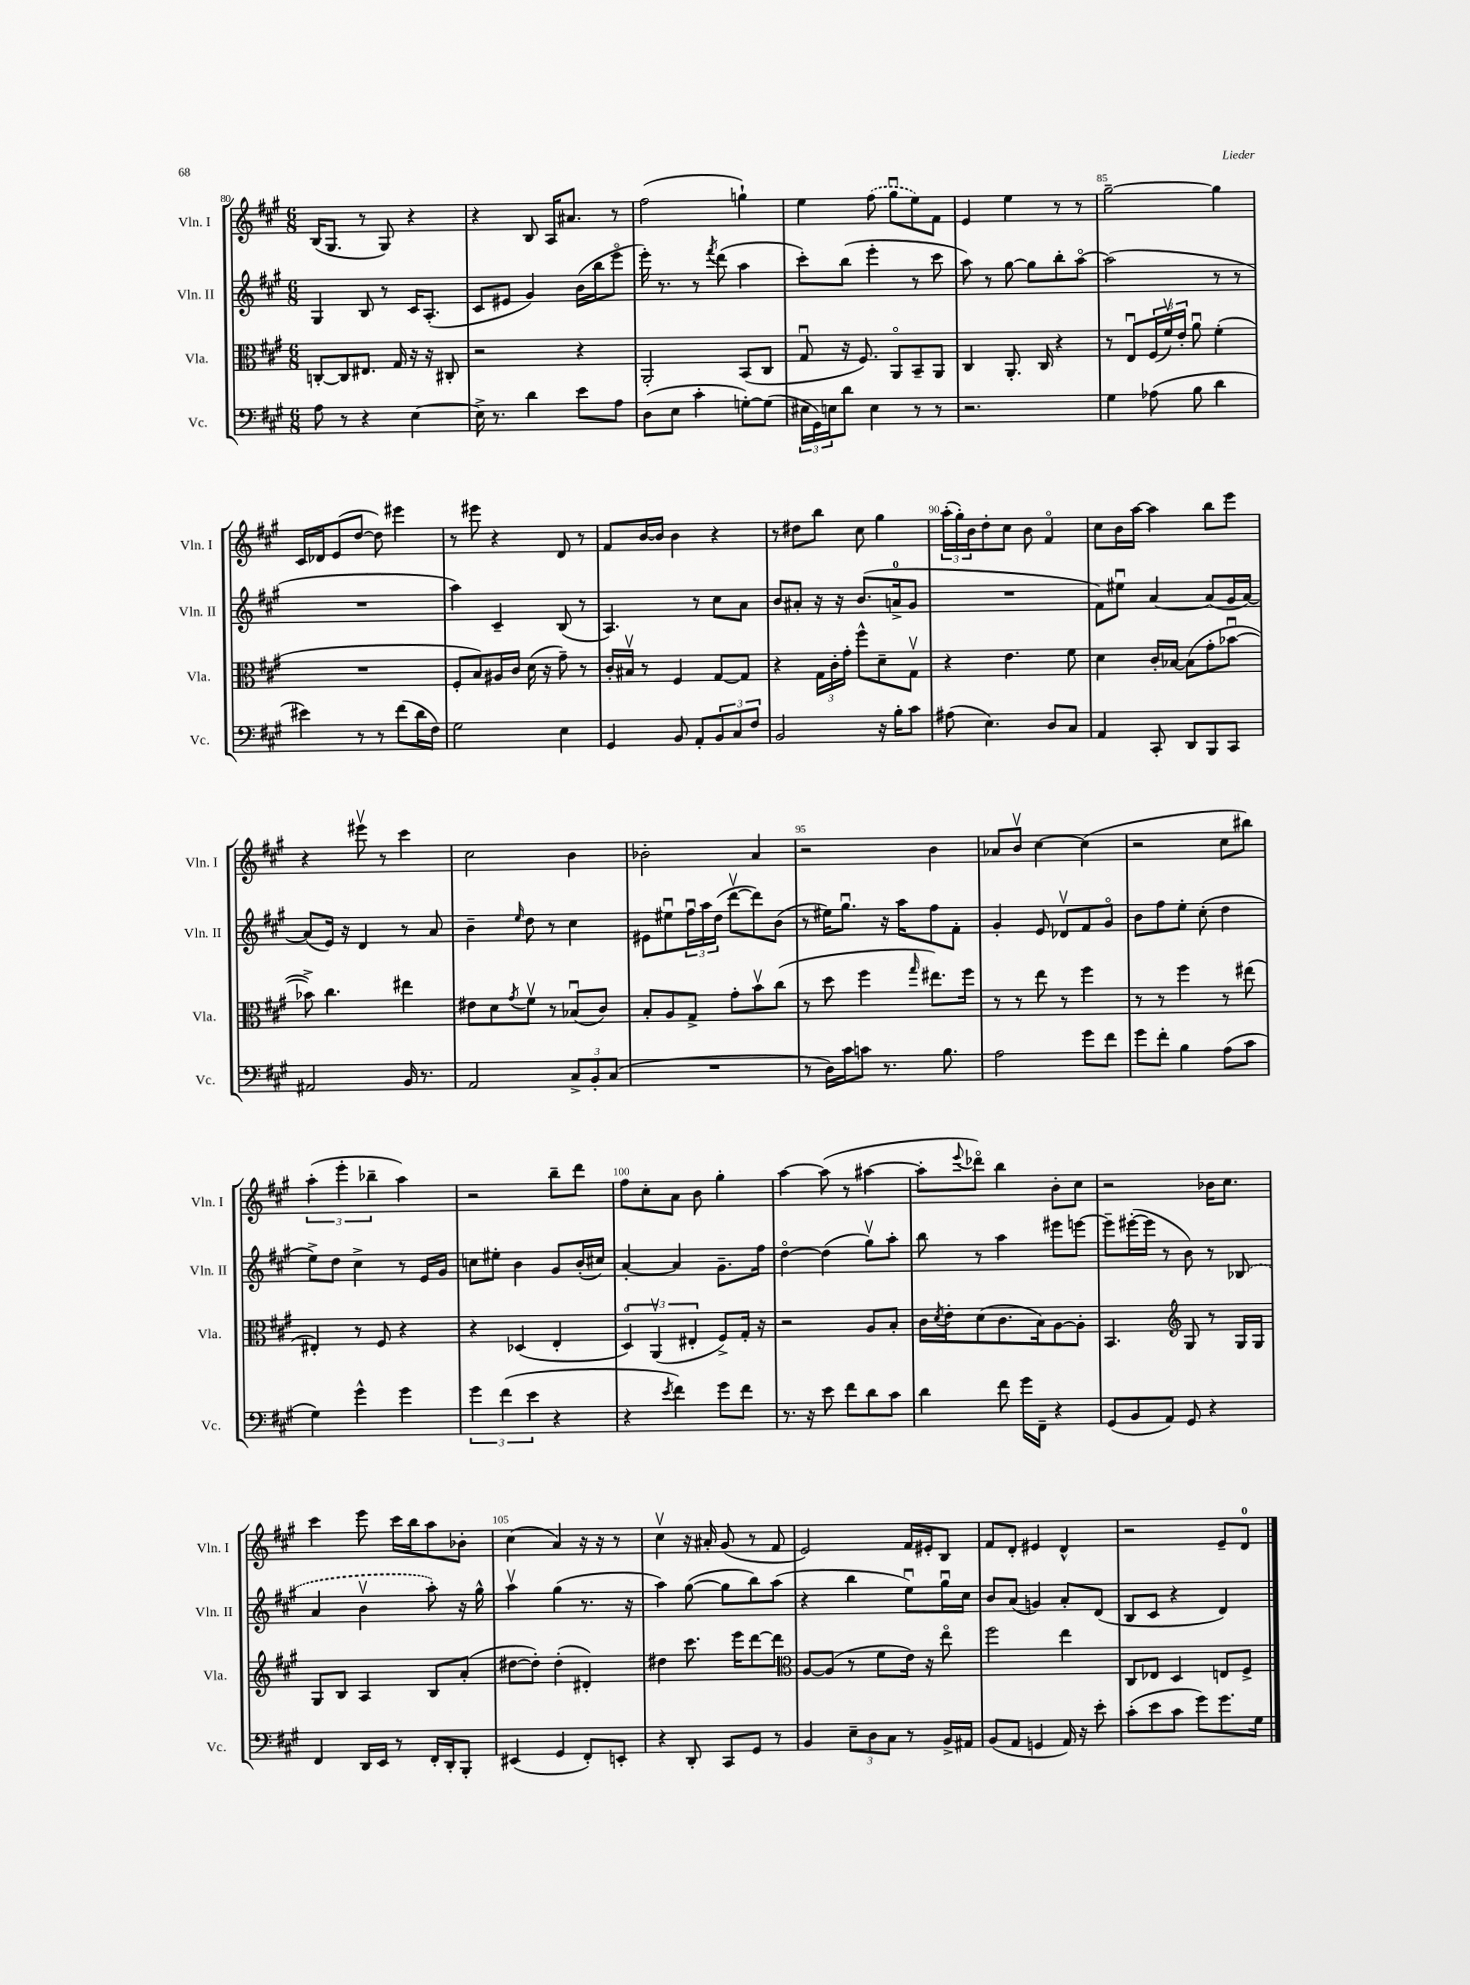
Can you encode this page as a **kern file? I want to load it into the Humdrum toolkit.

**kern	**kern	**kern	**kern
*part4	*part3	*part2	*part1
*staff4	*staff3	*staff2	*staff1
*I"Vc.	*I"Vla.	*I"Vln. II	*I"Vln. I
*I'Vc.	*I'Vla.	*I'Vln. II	*I'Vln. I
*clefF4	*clefC3	*clefG2	*clefG2
*k[f#c#g#]	*k[f#c#g#]	*k[f#c#g#]	*k[f#c#g#]
*M6/8	*M6/8	*M6/8	*M6/8
=80	=80	=80	=80
8A\	[8Cn'/L	4G#/	(16B/KL
.	.	.	8.G#/J
8r	8C/]	.	.
4r	8.E#X/J	8B/	8r
.	.	8r	8G#/)
.	16G#/	.	.
[4E\	16r	16c#/KL	4r
.	16r	(8.A'/J	.
.	8C#X'/	.	.
=81	=81	=81	=81
16E^\]	2r	8c#/L	4r
8.r	.	.	.
.	.	8e#X/J	.
4d\	.	4g#/)	8B/
.	.	.	16A/KL
.	.	.	8.a#X/J
8e\L	4r	(16b\LL	.
.	.	16bb\J	.
8A\J	.	8eee\J	8r
=82	=82	=82	=82
(8D\L	2AA'/	16eee'\)	(2ff#\
.	.	8.r	.
8E\J	.	.	.
4c#'\	.	8r	.
.	.	8qfff#/	.
.	.	(8ddd\	.
[8Gn'\L)	(8BB/L	4aa\	4ggn`\)
(8G\J]	8C#/J	.	.
=83	=83	=83	=83
24E#X\LL	8G#u/	8ccc#'\L)	4ee\
24GG#\)	.	.	.
24En\J	.	.	.
8d\J	16r	(8bb\J	.
.	8.F#/)	.	.
4E\	.	4eee'\	(8ff#\
.	8AA/L	.	8gg#u\L
8r	8BB~/	8r	8ee\)
8r	8AA/J	8ccc#\	8f#\J
=84	=84	=84	=84
2.r	4C#/	8aa\)	4e/
.	.	8r	.
.	8.AA'/	[8gg#\	4ee\
.	.	8gg#\L]	.
.	16C#/	.	.
.	4r	8bb'\	8r
.	.	[8aa\J	8r
=85	=85	=85	=85
4G#\	8r	(2aa\]	[2gg#~\
.	8Eu/L	.	.
(8A-X\	(24F#/L	.	.
.	24f#v/)	.	.
.	24e'/JJ	.	.
8B\	8au\	.	.
4d\	(4f#'\	8r	4gg#\]
.	.	8r	.
!!LO:LB:g=z
=86	=86	=86	=86
4e#X\)	2.r	2.r	16c#/LL
.	.	.	16d-X/J
.	.	.	(8e/
8r	.	.	[8dd/J
8r	.	.	8dd\])
(8f#\L	.	.	4eee#X\
16d\L	.	.	.
16F#\JJ)	.	.	.
=87	=87	=87	=87
2G#\	8F#'/L	4aa\)	8r
.	8B/)	.	8eee#X\
.	16A#X/L	4c#~/	4r
.	16c#/JJ	.	.
.	(16d\	.	.
.	16r	.	.
4E\	8g#~\)	(8B/	8d/
.	8r	8r	8r
=88	=88	=88	=88
4GG#/	16c#'/LL	4.A/)	8f#/L
.	16B#Xv/JJ	.	.
.	8r	.	[16b/L
.	.	.	16b/JJ]
8BB/	4F#/	.	4b\
8AA'/L	.	8r	.
12BB/	[8G#/L	8cc#\L	4r
12C#/	.	.	.
.	8G#/J]	8a\J	.
12F#/J	.	.	.
=89	=89	=89	=89
2BB/	4r	8b/L	8r
.	.	8a#X'/J	8dd#X\L
.	24G#\LL	16r	8bb\J
.	24c#'\	.	.
.	.	16r	.
.	24g#'\JJ	.	.
.	8ff#^^\L	(8.b/L	8cc#\
16r	8d~\	.	4gg#\
16B'\KL	.	16an^/k	.
8c#\J	8G#v\J	8g#/J	.
=90	=90	=90	=90
(8A#X\	4r	2.r	(24aa'\LL
.	.	.	24gg#'\)
.	.	.	24b\J
4.E\)	.	.	8dd'\
.	4.e\	.	8cc#\J
.	.	.	8b\
8D/L	.	.	4f#/
8C#/J	8f#\	.	.
=91	=91	=91	=91
4AA/	4d\	8f#\L)	8cc#\L
.	.	8ee#Xu\J	16b\L
.	.	.	[16aa\JJ
8CC#'/	16c#'/LL	[4a/	4aa\]
.	[16B-X/JJ	.	.
8DD/L	(8B-\L]	.	.
8BBB/	8g#'\	(8a/L]	8bb\L
8CC#/J	[8b-Xu\J	16g#/L	8eee\J
.	.	[16a/JJ)	.
!!LO:LB:g=z
=92	=92	=92	=92
2AA#X/	8b-X^\])	(8a/L]	4r
.	4.cc#\	16e/Jk)	.
.	.	16r	.
.	.	4d/	8eee#Xv\
.	.	.	8r
16BB/	4ee#X\	8r	4ccc#\
8.r	.	.	.
.	.	8a/	.
=93	=93	=93	=93
2AA/	8e#X\L	4b~\	2cc#\
.	8d\	.	.
.	8qg#/	16qqee/	.
.	8f#v\J	8dd\	.
.	8r	8r	.
12C#^/L	(8B-Xu/L	4cc#\	4b\
12BB'/	.	.	.
.	8c#/J)	.	.
(12C#/J	.	.	.
=94	=94	=94	=94
2.r	8B'/L	8e#X\L	2b-X'\
.	8A/	8ee#Xu\	.
.	8G#^/J	24ff#u\L	.
.	.	24aa\	.
.	.	(24dd\JJ	.
.	8g#'\L	[8dddv\L	.
.	8bv\	8ddd\])	4a/
.	(8cc#\J	(8b\J	.
=95	=95	=95	=95
8r	8r	8r	2r
16D\LL)	8dd\	16ee#X\KL)	.
16c#\J	.	8.gg#u\J	.
8cn\J	4ff#\	.	.
8.r	.	16r	.
.	.	16aa\KL	.
.	16qqgg#/	.	.
.	8.ee#X\L)	8ff#\	4b\
8.B\	.	.	.
.	.	8f#'\J	.
.	16ff#\Jk	.	.
=96	=96	=96	=96
2A\	8r	4g#'/	8a-X/L
.	8r	.	8bv/J
.	8ee\	8e/	[4cc#\
.	8r	8d-Xv/L	.
8g#\L	4ff#\	8f#/	(4cc#\]
8f#\J	.	8g#/J	.
=97	=97	=97	=97
8g#\L	8r	8b\L	2r
8f#'\J	8r	8ff#\	.
4B\	4ff#\	8ee'\J	.
.	.	(8cc#'\	.
(8A\L	8r	4dd\	8cc#\L
8c#\J	(8ee#X\	.	8bb#X\J)
!!LO:LB:g=z
=98	=98	=98	=98
4G#\)	4E#X'/)	8ee^\L)	(6aa'\
.	.	8dd\J	.
.	.	.	6eee'\
4g#^^\	8r	4cc#^\	.
.	.	.	6bb-X~\
.	8F#/	.	.
4g#\	4r	8r	4aa\)
.	.	16e/LL	.
.	.	16g#/JJ	.
=99	=99	=99	=99
6g#\	4r	8ccn\L	2r
.	.	8ee#X'\J	.
(6f#\	.	.	.
.	(4D-X/	4b\	.
6e\	.	.	.
4r	4E'/	8g#/L	8bb~\L
.	.	(16b'/L	8ddd\J
.	.	16cc#X/JJ)	.
=100	=100	=100	=100
4r	6D/)	[4a'/	8ff#\L
.	.	.	8cc#'\
.	(6AAv/	.	.
8qe/	.	.	.
4f#\)	.	4a/]	8a\J
.	6E#X'/	.	.
.	.	.	8b\
8g#\L	8F#^/L)	8.g#~\L	4gg#'\
8f#\J	16G#'/Jk	.	.
.	16r	16ff#\Jk	.
=101	=101	=101	=101
8.r	2r	[4dd\	[4aa\
16r	.	.	.
8e\	.	(4dd\]	(8aa\]
8f#\L	.	.	8r
8d\	8A/L	8gg#v\L)	[4aa#X\
8c#\J	8B'/J	8aa'\J	.
=102	=102	=102	=102
4d\	16c#\LL	8bb\	8aa#'\L]
.	8qd/	.	.
.	16e'\J	.	.
.	.	.	8qqeee/
.	(8d\	8r	8ddd-X\J)
8f#\	8.c#\	4aa\	4bb\
16g#\LL	.	.	.
16FF#~\JJ	16B\k)	.	.
4r	[8A\	8eee#X\L	8b'\L
.	8A'\J]	[8eeen\J	8cc#\J
=103	=103	=103	=103
(8GG#/L	4.BB/	8eee~\L]	2r
8BB/	.	([16eee#X'\L	.
.	.	16eee#\JJ]	.
8AA/J)	.	8r	.
*	*clefG2	*	*
8GG#/	8G#/	8b\)	.
4r	8r	8r	16b-X\KL
.	.	.	8.cc#\J
.	16G#/LL	(8B-X/	.
.	16G#/JJ	.	.
!!LO:LB:g=z
=104	=104	=104	=104
4FF#/	8G#/L	4a/	4ccc#\
.	8B/J	.	.
16DD/LL	4A/	4bv\	8eee\
16EE/JJ	.	.	.
8r	.	.	16ccc#\LL
.	.	.	16bb\J
16FF#'/LL	8B/L	8aa'\)	8aa\
16DD'/J	.	.	.
8BBB'/J	(8a'/J	16r	8b-X'\J
.	.	16gg#^^\	.
=105	=105	=105	=105
(4EE#X/	[8dd#X\L	4aav\	(4cc#\
.	8dd#'\J])	.	.
4GG#/	(4dd#'\	(4gg#\	4a/)
8FF#'/L)	4d#X'/)	8.r	16r
.	.	.	16r
8EEn'/J	.	.	8r
.	.	16r	.
=106	=106	=106	=106
4r	4dd#X\	4aa\)	4cc#v\
8DD'/	8.ccc#\	([8gg#\	16r
.	.	.	16a#X'/
8CC#/L	.	8gg#\L]	(8g#/
.	16eee\KL	.	.
8GG#/J	[8ddd\	8bb\)	8r
8r	8ddd\J]	(8aa\J	8f#/
=107	=107	=107	=107
*	*clefC3	*	*
4BB/	[8A/L	4r	2e/)
.	(8A/J]	.	.
12E~\L	8r	4bb\	.
12D\	.	.	.
.	8f#\L	.	.
12C#\J	.	.	.
8r	16e\Jk)	8eeu\L)	16f#/LL
.	16r	.	16e#X'/J
16BB^/LL	8ee\	16gg#u\L	8B/J
16AA#X/JJ	.	16cc#\JJ	.
=108	=108	=108	=108
(8BB/L	2ff#\	8b/L	8f#/L
8AA/J	.	(8a/J	8d'/J
4GGn/	.	4gn/)	4e#X/
16AA/)	4ee\	8a'/L	4d^^/
16r	.	.	.
8e'\	.	(8d/J	.
=109	=109	=109	=109
(8c#'\L	8C#/L	8B/L	2r
8e\	8E-X/J	8c#/J	.
8c#\J	4D/	4r	.
8g#\L)	.	.	.
8.g#\	8En/L	4d/)	8e~/L
.	8F#^/J	.	8d/J
16G#\Jk	.	.	.
==	==	==	==
*-	*-	*-	*-
